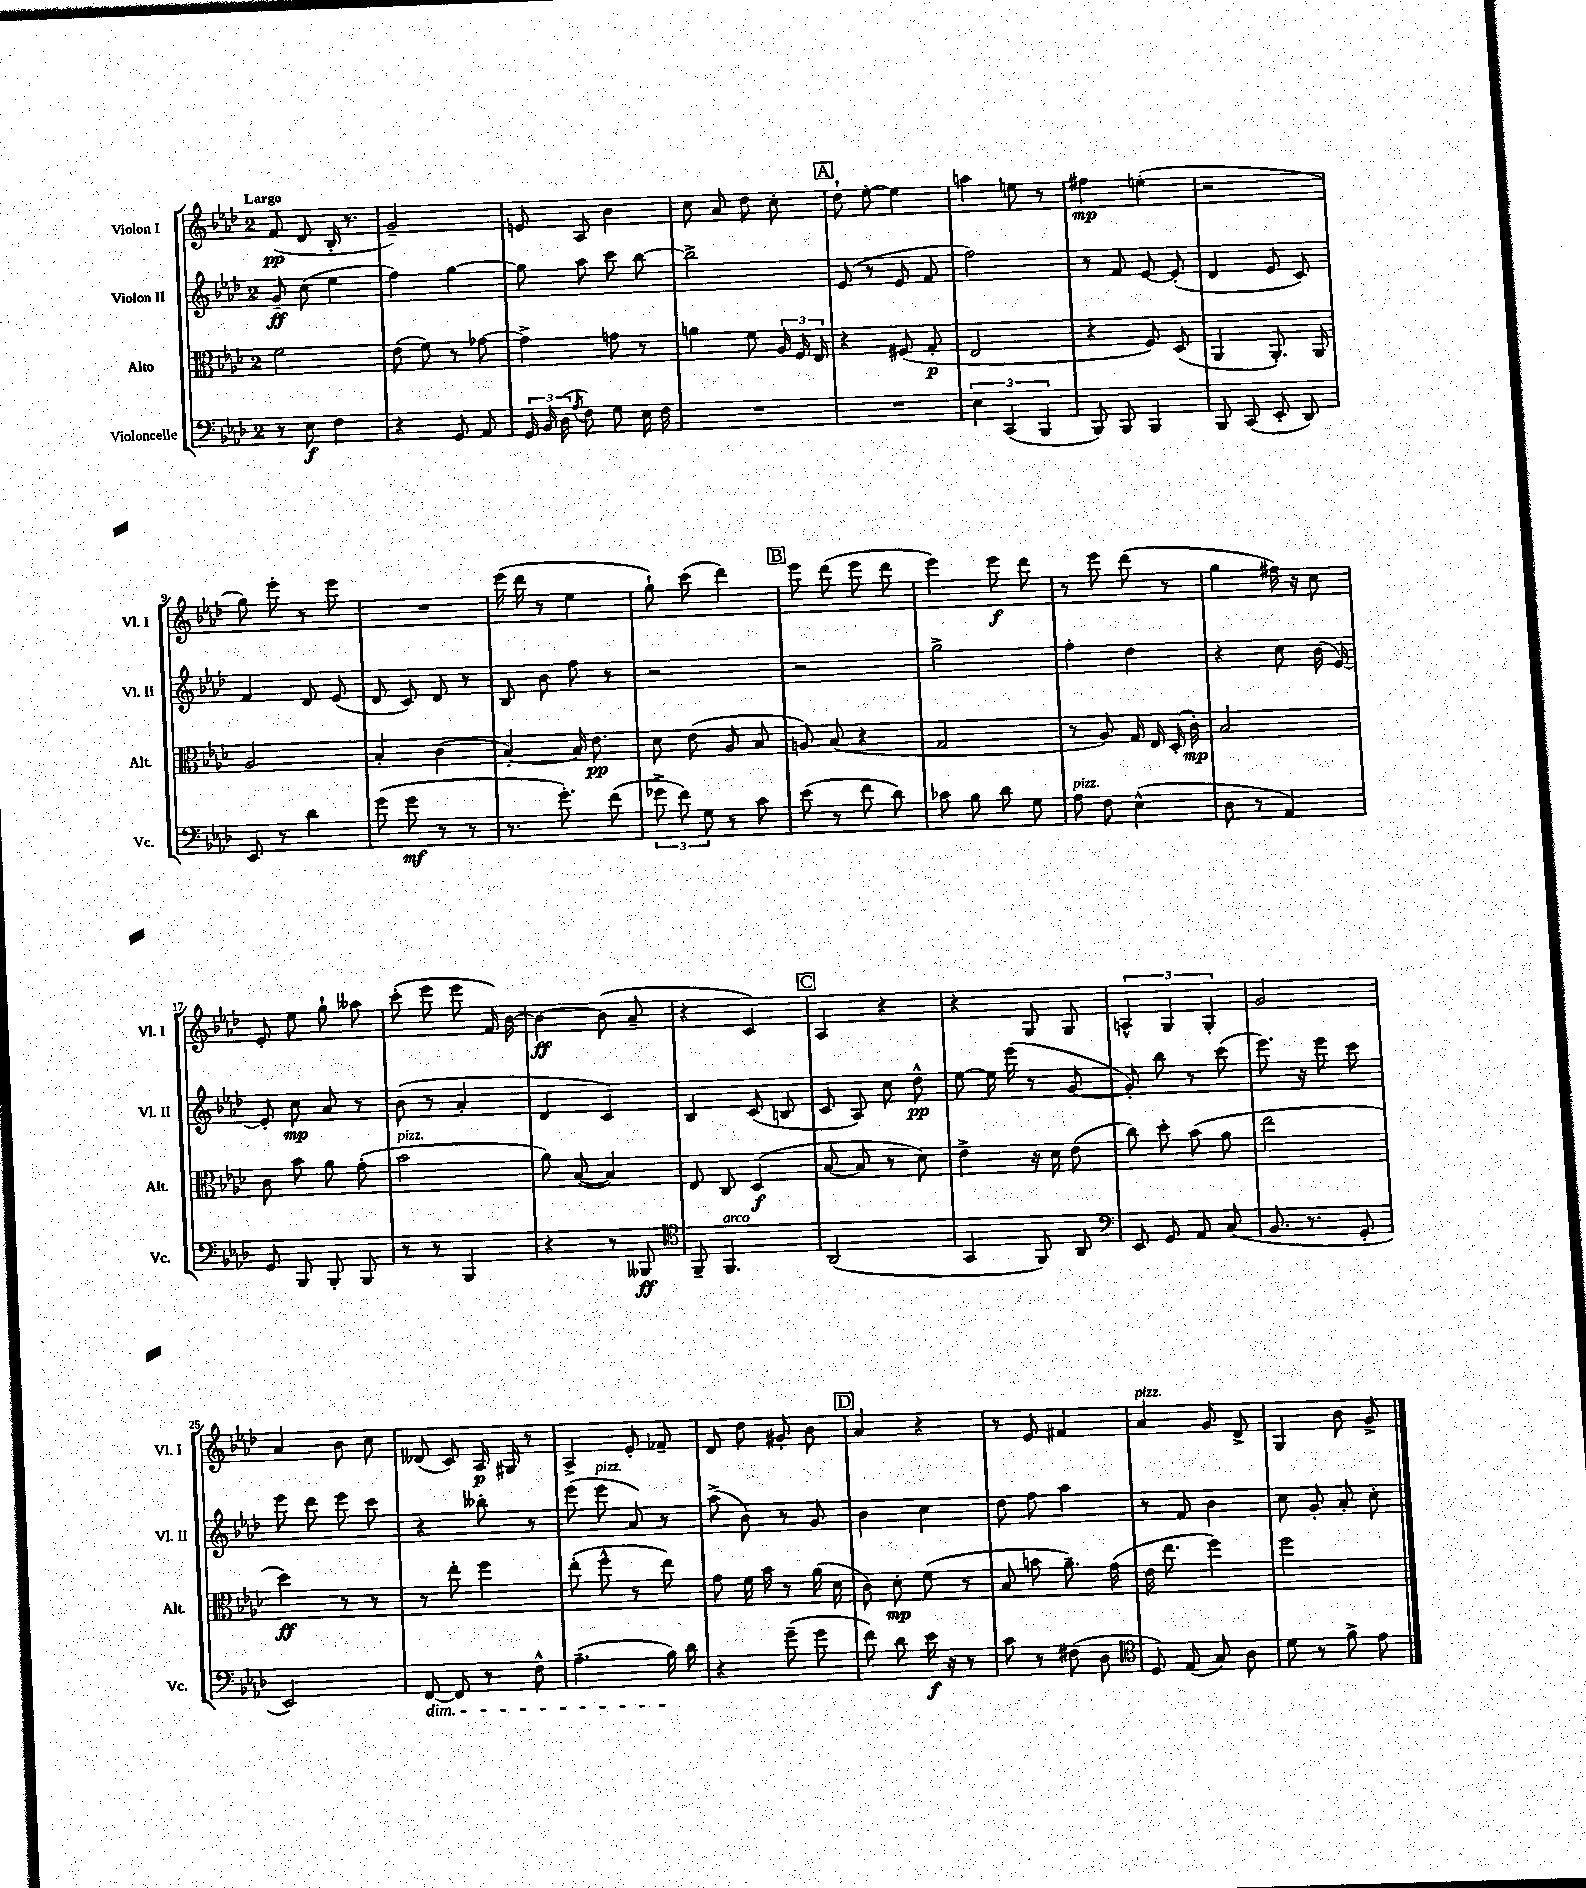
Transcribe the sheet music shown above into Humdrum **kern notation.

**kern	**kern	**kern	**kern
*staff4	*staff3	*staff2	*staff1
*clefF4	*clefC3	*clefG2	*clefG2
*k[b-e-a-d-]	*k[b-e-a-d-]	*k[b-e-a-d-]	*k[b-e-a-d-]
*M2/4	*M2/4	*M2/4	*M2/4
8r	2f\	8g~/	(8f/
8E-\	.	(8cc\	8d-/
4F\	.	4ee-\	16B-'/
.	.	.	8.r
=	=	=	=
4r	(8e-\	4ff\)	2g~/)
.	8f\)	.	.
8GG/	8r	[4gg\	.
8AA-/	[8g-\	.	.
=	=	=	=
24GG/	4g-^\]	8gg\]	8e/
24BB-/	.	.	.
(24D-\	.	.	.
8qA-/	.	.	.
8F\)	.	8aa-\	8A-/
8G\	8g\	8ccc\	4b-\
16E-\	8r	[8bb-\	.
16F\	.	.	.
=	=	=	=
2r	4a\	2bb-^\]	8cc\
.	.	.	8a-/
.	8f\	.	8dd-\
.	24A-/	.	8cc'\
.	24F/	.	.
.	24E-/	.	.
=	=	=	=
2r	4r	(8e-/	8dd-`\
.	.	8r	[8ee-'\
.	(8F#/	8e-/	4ee-\]
.	8G'/	8f/	.
=	=	=	=
6E-\	2E-/	2ff\)	4aa\
(6CC/	.	.	.
.	.	.	8ee\
6BBB-/	.	.	.
.	.	.	8r
=	=	=	=
8BBB-/)	4r	8r	4ff#\
8BBB-/	.	8f/	.
4BBB-/	8F/)	[8e-/	(4ee'\
.	(8D-/	(8e-'/]	.
=	=	=	=
8BBB-/	4AA-/	4d-/	2r
(8CC/	.	.	.
8EE-'/	8.AA-'/)	8e-/	.
8DD-/)	.	8c/)	.
.	16AA-/	.	.
=	=	=	=
8EE-/	2A-/	4f/	8gg\)
8r	.	.	8eee-'\
4d-\	.	8d-/	8r
.	.	(8e-/	8eee-\
=	=	=	=
(8g\	4B-'/	8d-/	2r
8g\	.	8c/)	.
8r	(4c\	8d-/	.
8r	.	8r	.
=	=	=	=
8.r	[4B-'/)	8B-/	(16eee-\
.	.	.	16ddd-\
.	.	8b-\	8r
8.g'\)	.	.	.
.	16B-/]	8ff\	4ee-\
.	8.e-\	.	.
(8f\	.	8r	.
=	=	=	=
12g-^\	8d-\	2r	8gg`\)
12f\)	.	.	.
.	(8e-\	.	(8ccc\
12G\	.	.	.
8r	8A-/	.	4ddd-\)
8c\	8B-/	.	.
=	=	=	=
(8e-\	8A/)	2r	8eee-\
8r	(8B-/	.	(8ddd-\
8f\	4r	.	8eee-\
8d-\)	.	.	8ddd-\
=	=	=	=
8c-\	2G/	2gg^\	4eee-\)
8B-\	.	.	.
8d-\	.	.	8eee-\
8G\	.	.	8ddd-\
=	=	=	=
8A-\	8r	4ff'\	8r
8F\	8A-/)	.	8eee-\
(4E-^^\	16G/	4dd-\	(8ddd-\
.	16E-/	.	.
.	(16D-'/	.	8r
.	16c'\)	.	.
=	=	=	=
8D-\	2B-/	4r	4gg\
8r	.	.	.
4AA-/)	.	8cc\	16ff#\)
.	.	.	16r
.	.	(16b-\	8cc\
.	.	[16e-/)	.
=	=	=	=
8GG/	8c\	8e-'/]	8e-'/
8BBB-/	8b-\	8cc\	8ee-\
8BBB-'/	8a-\	8a-/	8gg`\
8BBB-/	(8g'\	8r	8aa--\
=	=	=	=
8r	2b-\	(8b-\	(8ccc'\
8r	.	8r	8eee-\
4BBB-/	.	4a-'/	8eee-\
.	.	.	16f/)
.	.	.	[16b-\
=	=	=	=
4r	8a-\)	4d-/	4b-\_
.	([8B-/	.	.
8r	4B-/])	4c/)	(8b-\]
8BBB--/	.	.	8a-~/
=	=	=	=
*clefC4	*	*	*
8FF~/	8E-/	4B-/	4r
4.FF/	8C/	.	.
.	(4D-/	(8c/	4c/)
.	.	8B/	.
=	=	=	=
(2AA-/	[8B-/	8c/	4A-/
.	8B-/]	8A-/)	.
.	8r	8cc\	4r
.	8d-\)	8dd-^^\	.
=	=	=	=
4GG/	4e-^\	[8ee-\	4r
.	.	16ee-\]	.
.	.	(16eee-\	.
8FF/)	16r	8r	8G/
.	16d-\	.	.
8AA-/	(8e-\	[8g/	8G/
=	=	=	=
*clefF4	*	*	*
8EE-/	8cc\)	8g'/])	6A^^/
8GG/	8dd-'\	8bb-\	.
.	.	.	6G/
8AA-/	(8b-\	8r	.
.	.	.	6G'/
(8C/	8a-\	(8ccc\	.
=	=	=	=
8.BB-/	2ee-\	8.eee-\)	2g/
8.r	.	16r	.
.	.	8eee-\	.
8GG'/	.	8ccc\	.
=	=	=	=
2EE-/)	4dd-\)	8eee-\	4a-/
.	.	8ddd-\	.
.	8r	8eee-\	8b-\
.	8r	8ccc\	8cc\
=	=	=	=
[8FF/	8r	4r	(8d--/
8FF/]	8ee-'\	.	8c/)
8r	4ff\	8bb--'\	16A-/
.	.	.	16G#/
8F^^\	.	8r	8r
=	=	=	=
(4.A-~\	(8ee-'\	(8eee-\	4A-^/
.	8ff^^\	8eee-\	.
.	8r	8a-/)	8e-'/
16B-\)	8ee-\)	8r	8f-~/
16d-\	.	.	.
=	=	=	=
4r	8g\	(8aa-^\	8d-/
.	16f\	8b-\)	8dd-\
.	16b-\	.	.
(8g~\	8r	8r	8g#'/
8g\	(16a-\	8g/	8b-\
.	16d-\	.	.
=	=	=	=
8f\)	8c\)	4b-\	4a-/
8d-\	8d-'\	.	.
16e-\	(8f\	4cc\	4r
16r	.	.	.
8r	8r	.	.
=	=	=	=
8c\	8B-/	8dd-\	8r
8r	8b\	8ff\	8e-/
(8F#\	8.a-~\)	4aa-\	4f#/
8D-\	.	.	.
.	(16g\	.	.
=	=	=	=
*clefC4	*	*	*
8D-/)	16e-\	8r	4a-/
.	8.ee-\	.	.
(8E-/	.	8f/	.
8G/)	4ff\)	4b-\	8g/
8A-\	.	.	8d-^/
=	=	=	=
8d-\	2ff\	8cc\	4G/
8r	.	8g'/	.
8f^\	.	8a-'/	8b-\
8e-\	.	8cc'\	8g^/
==	==	==	==
*-	*-	*-	*-
